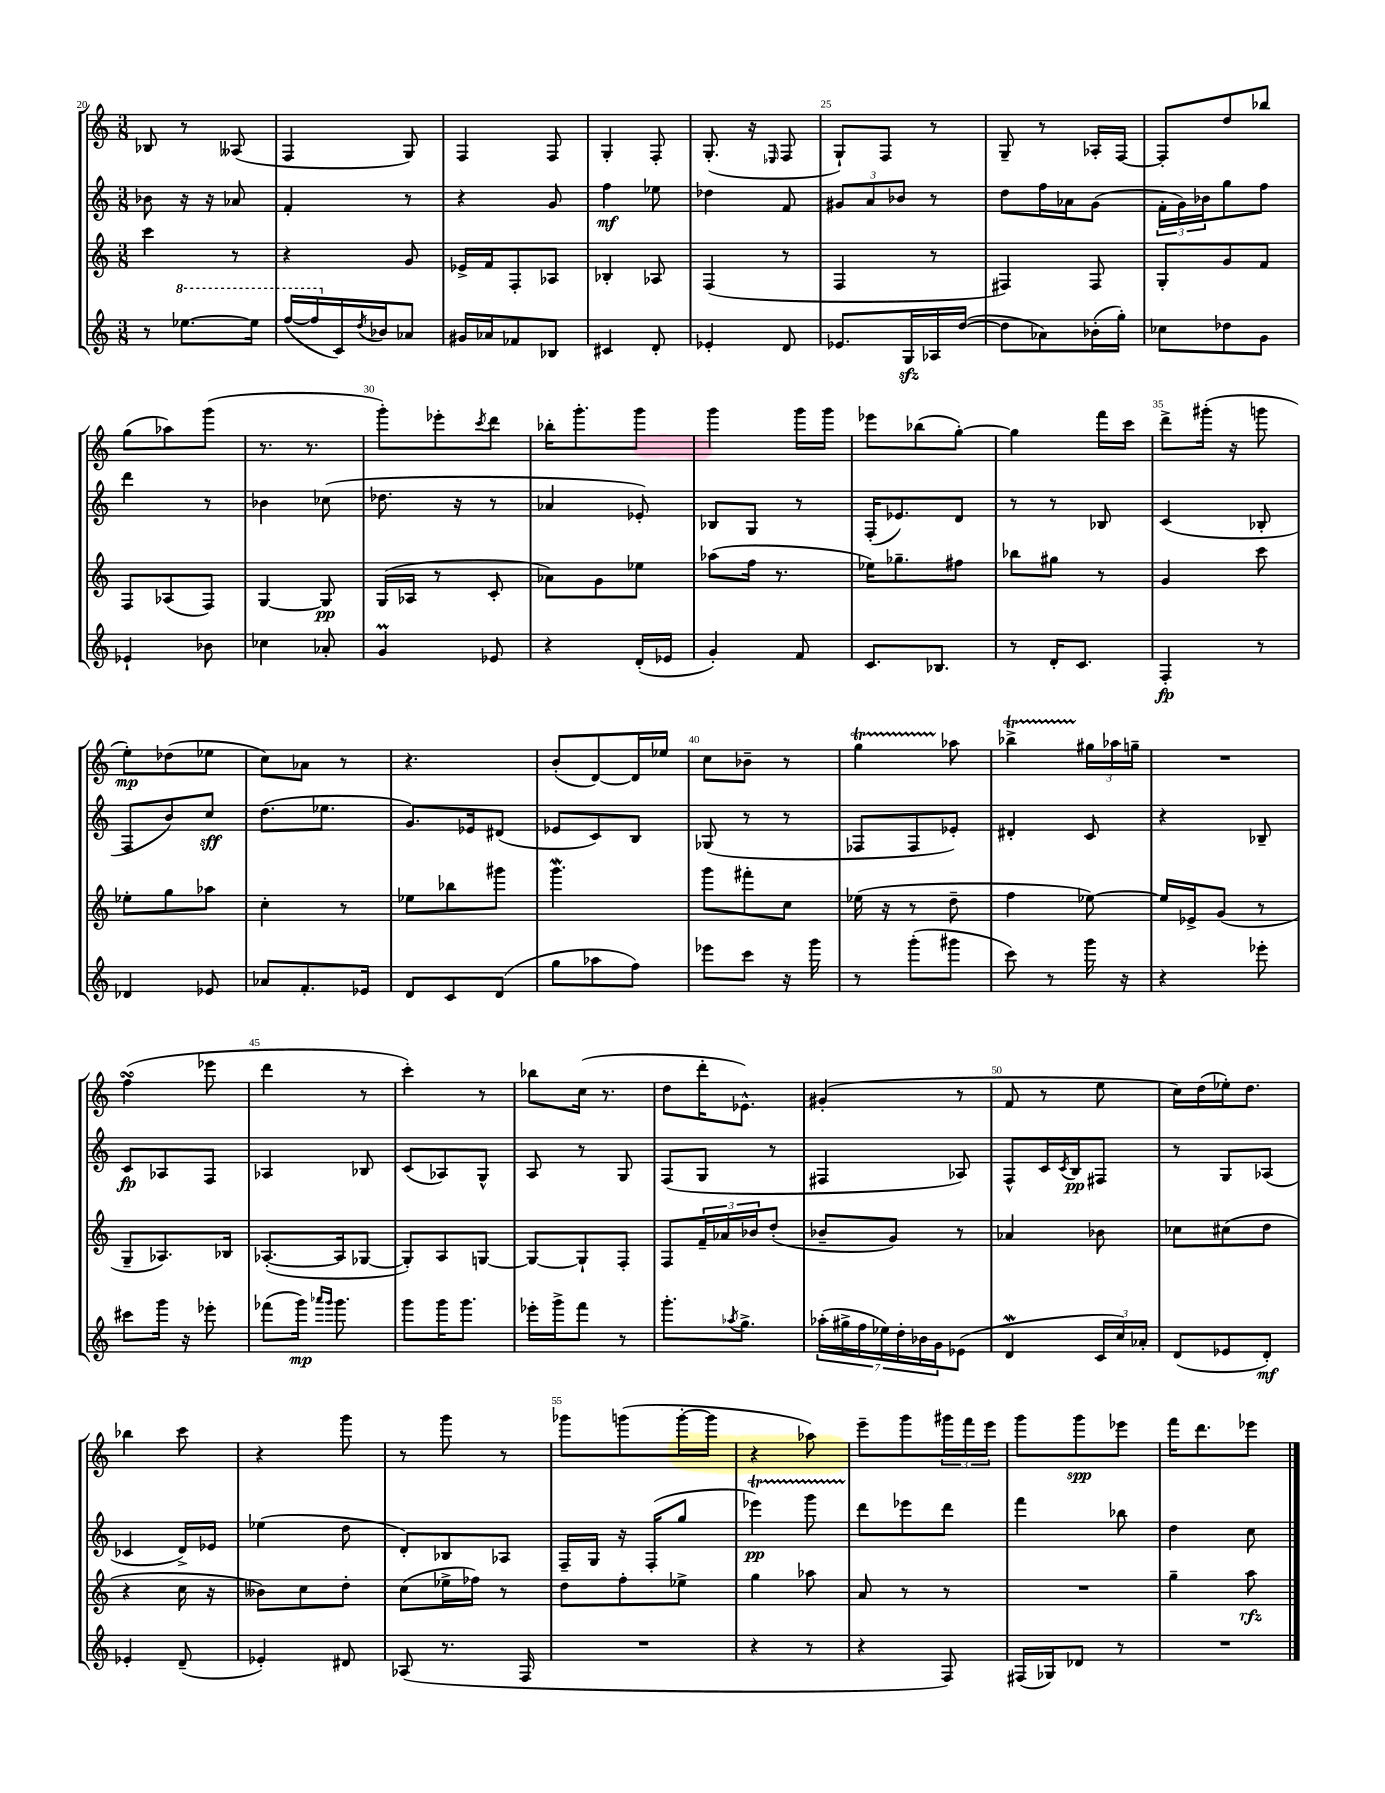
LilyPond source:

<<
\new StaffGroup <<
\new Staff = "s0" {
    \clef treble \key c \major \numericTimeSignature \time 3/8
    bes8 r8 aeses8( |
    f4 g8) |
    f4 f8 |
    g4-. f8-. |
    g8.-.( r16 \grace { ees16 } f8 |
    g8-!) f8 r8 |
    g8-- r8 aes16-. f16~ |
    f8-. d''8 bes''8 |
    g''8( aes''8) g'''8( |
    r8. r8. |
    g'''8-.) ees'''8-. \acciaccatura { c'''8 } d'''8 |
    bes''16-. g'''8.-. g'''8 |
    g'''4 g'''16 g'''16 |
    ees'''8 bes''8( g''8~-.) |
    g''4 f'''16 c'''16 |
    d'''8-> gis'''16-.( r16 g'''8 |
    e''8-.\mp) des''8( ees''8 |
    c''8) aes'8 r8 |
    r4. |
    b'8-.( d'8~) d'16 ees''16 |
    c''8 bes'8-- r8 |
    g''4\startTrillSpan aes''8\stopTrillSpan |
    bes''4->\startTrillSpan \tuplet 3/2 { gis''16\stopTrillSpan aes''16 g''16-- } |
    R4. |
    f''4\turn( ees'''8 |
    d'''4 r8 |
    c'''4-.) r8 |
    bes''8 c''16( r8. |
    d''8 d'''16-. ees'8.-^) |
    gis'4-.( r8 |
    f'8 r8 e''8 |
    c''16) d''16( ees''16-.) d''8. |
    bes''4 c'''8 |
    r4 g'''8 |
    r8 g'''8 r8 |
    ges'''8 g'''8( g'''16~-. g'''16 |
    r4 aes''8) |
    e'''8-- g'''8 \tuplet 3/2 { gis'''16 f'''16 e'''16 } |
    g'''8 g'''8\spp ees'''8 |
    f'''16 d'''8. ees'''8 \bar "|." |
}
\new Staff = "s1" {
    \clef treble \key c \major \numericTimeSignature \time 3/8
    bes'8 r16 r16 aes'8 |
    f'4-. r8 |
    r4 g'8 |
    f''4\mf ees''8 |
    des''4 f'8 |
    \tuplet 3/2 { gis'8 a'8 bes'8 } r8 |
    d''8 f''16 aes'16 g'8( |
    \tuplet 3/2 { f'16-. g'16) bes'16 } g''8 f''8 |
    d'''4 r8 |
    bes'4 ces''8( |
    des''8. r16 r8 |
    aes'4 ees'8-.) |
    bes8 g8 r8 |
    f16-.( ees'8.) d'8 |
    r8 r8 bes8 |
    c'4( bes8-. |
    f8 b'8) c''8\sff |
    d''8.( ees''8. |
    g'8.) ees'16 dis'8( |
    ees'8 c'8) b8 |
    ges8( r8 r8 |
    fes8 fes8 ees'8-.) |
    dis'4-. c'8 |
    r4 bes8-- |
    c'8\fp aes8 f8 |
    aes4 bes8 |
    c'8( aes8) g8-^ |
    a8 r8 g8 |
    f8( g8 r8 |
    fis4 aes8) |
    f8-^ c'16 \acciaccatura { c'8 } b16\pp fis8 |
    r8 g8 aes8( |
    ces'4 d'16->) ees'16 |
    ees''4( d''8 |
    d'8-.) bes8 aes8 |
    f16-- g16 r16 f16-.( g''8 |
    ees'''4\startTrillSpan\pp) g'''8 |
    d'''8\stopTrillSpan ees'''8 d'''8 |
    f'''4 bes''8 |
    d''4 c''8 \bar "|." |
}
\new Staff = "s2" {
    \clef treble \key c \major \numericTimeSignature \time 3/8
    c'''4 r8 |
    r4 g'8 |
    ees'16-> f'16 f8-. aes8 |
    bes4-. aes8 |
    f4( r8 |
    f4 r8 |
    fis4) fis8 |
    g8-. g'8 f'8 |
    f8 aes8( f8) |
    g4~ g8\pp |
    g16( aes16 r8 c'8-. |
    aes'8) g'8 ees''8 |
    aes''8( f''16 r8. |
    ees''16) ges''8.-- fis''8 |
    bes''8 gis''8 r8 |
    g'4 c'''8 |
    ees''8-. g''8 aes''8 |
    c''4-. r8 |
    ees''8 bes''8 gis'''8 |
    g'''4.\mordent |
    g'''8 fis'''8-. c''8 |
    ees''16( r16 r8 d''8-- |
    f''4 ees''8~) |
    ees''16 ees'16-> g'8( r8 |
    g8-- aes8.) bes16 |
    aes8.~-.( aes16 ges8~ |
    ges8-.) a8 g8~ |
    g8~ g8-! f8-. |
    f8 \tuplet 3/2 { f'16-- aes'16 bes'16 } d''8-.( |
    bes'8-- g'8) r8 |
    aes'4 bes'8 |
    ces''8 cis''8( d''8 |
    r4 c''16 r16 |
    beses'8) c''8 d''8-. |
    c''8( ees''16-> fes''16) r8 |
    d''8 f''8-. ees''8-> |
    g''4 aes''8 |
    a'8 r8 r8 |
    R4. |
    g''4-- a''8\rfz \bar "|." |
}
\new Staff = "s3" {
    \clef treble \key c \major \numericTimeSignature \time 3/8
    r8 \ottava #1 ees'''8.~ ees'''16 |
    f'''16~( f'''16 \ottava #0 c'16) \acciaccatura { d''8 } bes'16 aes'8 |
    gis'16 aes'16 fes'8 bes8 |
    cis'4 d'8-. |
    ees'4-. d'8 |
    ees'8. g16\sfz aes16 d''16~( |
    d''8 aes'8) bes'16-.( g''16-.) |
    ces''8 des''8 g'8 |
    ees'4-! bes'8 |
    ces''4 aes'8-. |
    g'4\prall ees'8 |
    r4 d'16-.( ees'16 |
    g'4-.) f'8 |
    c'8. bes8. |
    r8 d'16-. c'8. |
    f4-.\fp r8 |
    des'4 ees'8 |
    aes'8 f'8.-. ees'16 |
    d'8 c'8 d'8( |
    g''8 aes''8 f''8) |
    ees'''8 c'''8 r16 g'''16 |
    r8 g'''8-.( gis'''8 |
    c'''8) r8 g'''16 r16 |
    r4 ees'''8-. |
    cis'''8 g'''16 r16 ees'''8-. |
    fes'''8( g'''16\mp) \grace { aes'''16 g'''16 } g'''8. |
    g'''8 g'''16 g'''8. |
    ees'''16-. g'''16-> f'''8 r8 |
    g'''8.-. \acciaccatura { aes''8 } g''8.-> |
    \tuplet 7/4 { aes''16-.( gis''16-> f''16 ees''16) d''16-. bes'16 g'16 } ees'8( |
    d'4\mordent \tuplet 3/2 { c'16 c''16) aes'16-. } |
    d'8( ees'8 d'8-.\mf) |
    ees'4-. d'8--( |
    ees'4-.) dis'8 |
    aes8( r8. f16 |
    R4. |
    r4 r8 |
    r4 f8) |
    fis16( ges16) des'8 r8 |
    R4. \bar "|." |
}
>>
>>
\layout { \context { \Score currentBarNumber = #20 \override BarNumber.break-visibility = ##(#f #t #t) barNumberVisibility = #(every-nth-bar-number-visible 5) } }
